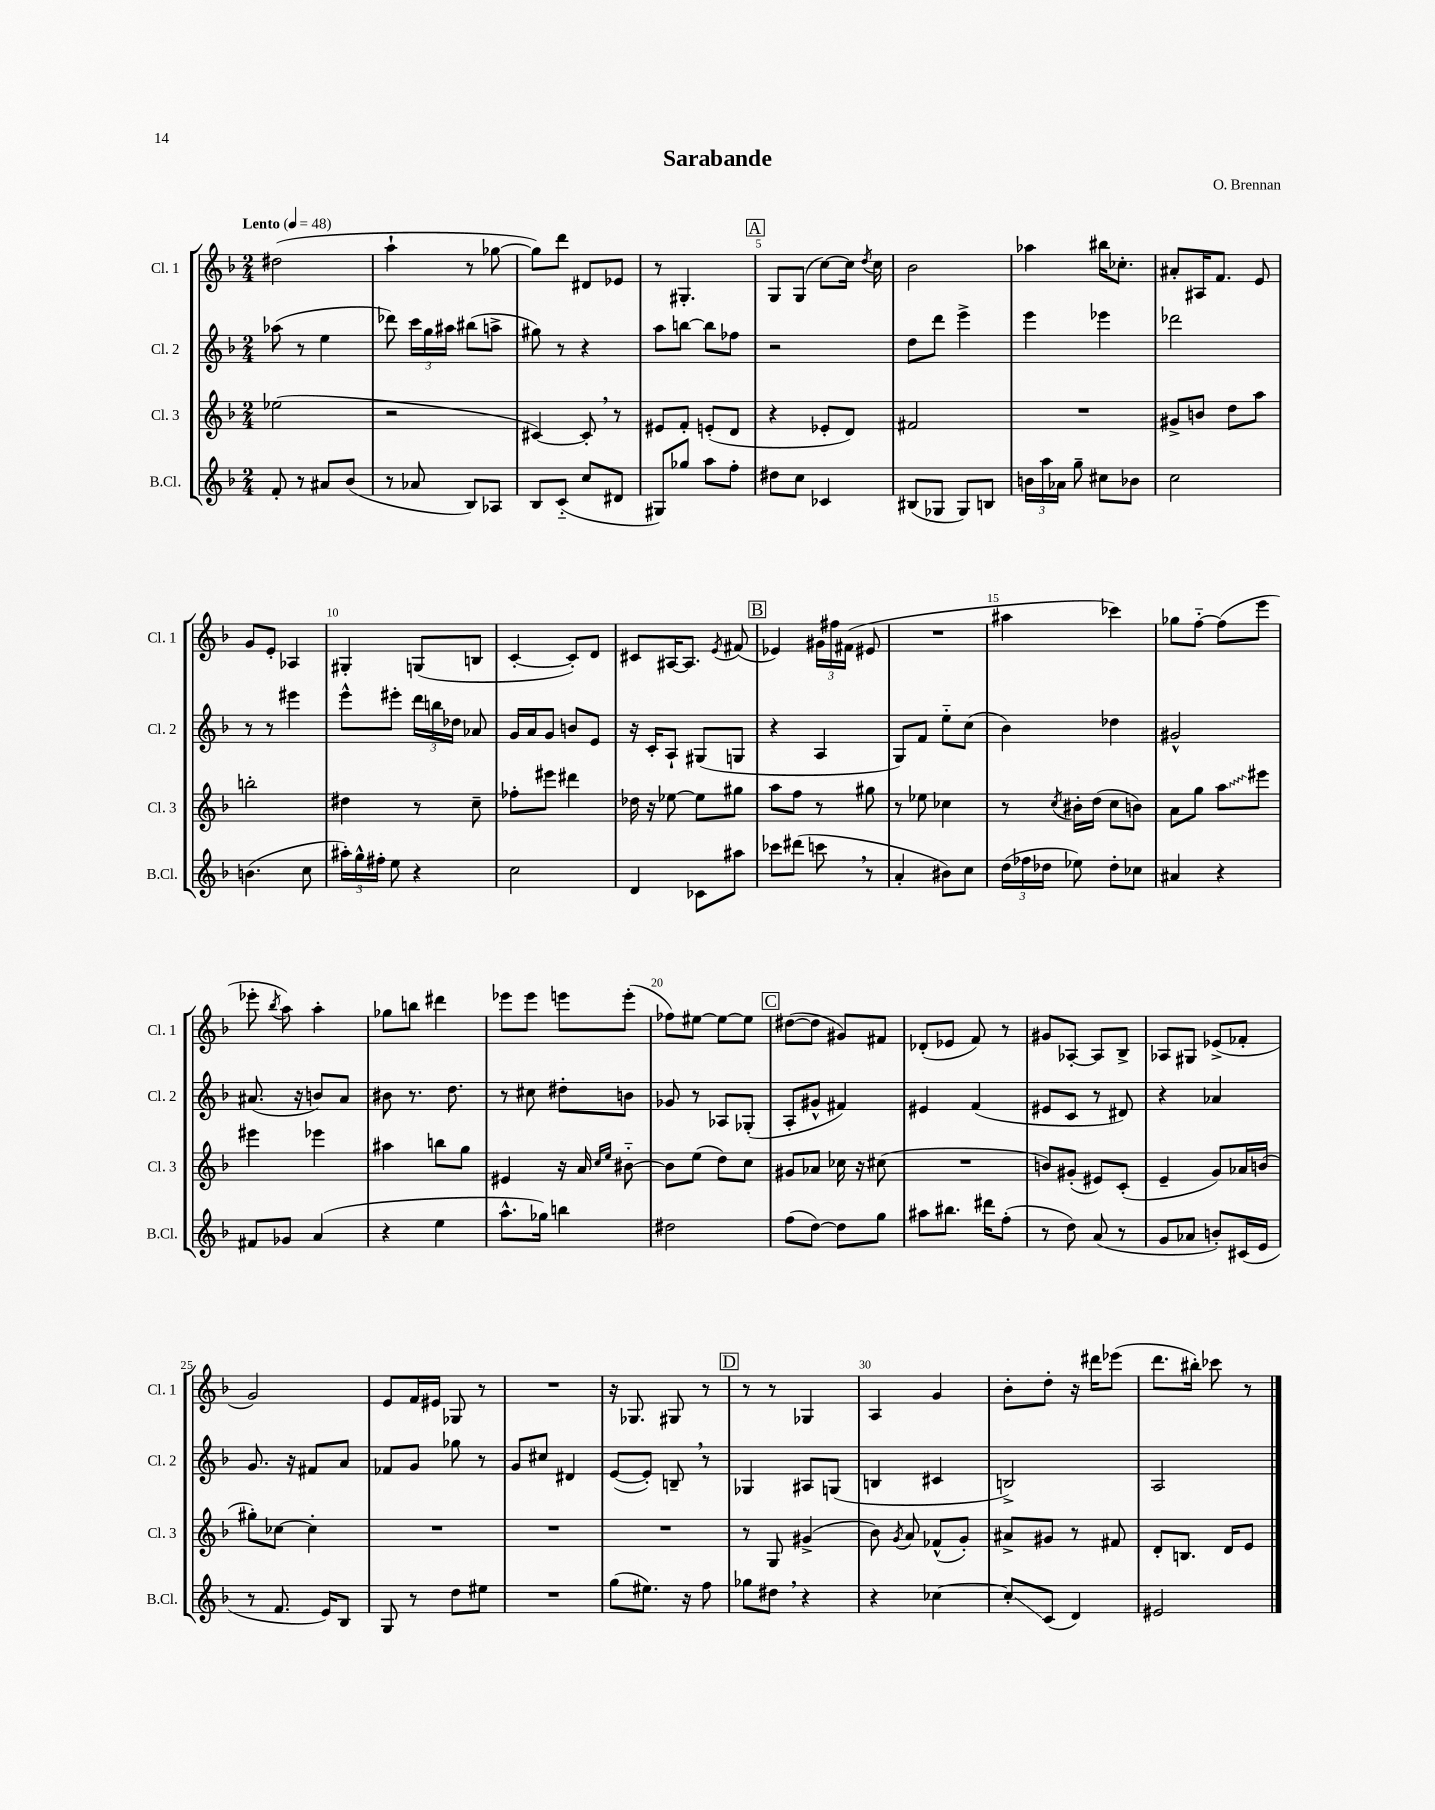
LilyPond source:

\header { title = "Sarabande" composer = "O. Brennan" }
<<
\new StaffGroup <<
\new Staff = "s0" \with { instrumentName = "Cl. 1" shortInstrumentName = "Cl. 1" } {
    \clef treble \key f \major \numericTimeSignature \time 2/4 \tempo "Lento" 4 = 48
    \autoBeamOff dis''2( |
    a''4-! r8 ges''8~ |
    ges''8[) d'''8] dis'8[ ees'8] |
    r8 gis4.-. |
    \mark \markup { \box "A" } g8[ g8]( c''8[~) c''16] \acciaccatura { d''8 } c''16 |
    bes'2 |
    aes''4 bis''16[ ces''8.]-. |
    ais'8[-. ais16 f'8.] e'8 |
    g'8[ e'8]-. aes4 |
    gis4-. g8[( b8] |
    c'4~-. c'8[-.) d'8] |
    cis'8[ ais16~ ais8.] \acciaccatura { e'8 } fis'8( |
    \mark \markup { \box "B" } ees'4) \tuplet 3/2 { gis'16[ fis''16 fis'16]( } eis'8 |
    R2 |
    ais''4 ces'''4) |
    ges''8[ f''8]~-_ f''8[( e'''8] |
    ees'''8-. \acciaccatura { bes''8 } a''8) a''4-. |
    ges''8[ b''8] dis'''4 |
    ees'''8[ ees'''8] e'''8[ e'''8]-.( |
    fes''8[) eis''8]~ eis''8[~ eis''8] |
    \mark \markup { \box "C" } dis''8[~( dis''8] gis'8[) fis'8] |
    des'8[-.( ees'8] f'8) r8 |
    gis'8[ aes8]~-. aes8[ bes8]-> |
    aes8[ gis8] ees'8[->( fes'8]-. |
    g'2) |
    e'8[ f'16 eis'16] ges8 r8 |
    R2 |
    r16 ges8. gis8 r8 |
    \mark \markup { \box "D" } r8 r8 ges4 |
    a4 g'4 |
    bes'8[-. d''8]-. r16 dis'''16[ ees'''8]( |
    d'''8.[ bis''16]-.) ces'''8 r8 \bar "|." |
}
\new Staff = "s1" \with { instrumentName = "Cl. 2" shortInstrumentName = "Cl. 2" } {
    \clef treble \key f \major \numericTimeSignature \time 2/4
    \autoBeamOff aes''8( r8 e''4 |
    des'''8) \tuplet 3/2 { c'''16[ g''16 ais''16] } bis''8[( a''8]-> |
    gis''8) r8 r4 |
    a''8[ b''8]~ b''8[ fes''8] |
    \mark \markup { \box "A" } r2 |
    d''8[ d'''8] e'''4-> |
    e'''4 ees'''4 |
    des'''2 |
    r8 r8 eis'''4 |
    e'''8[-^ eis'''8]-. \tuplet 3/2 { d'''16[ b''16 des''16] } aes'8 |
    g'16[ a'16 g'8] b'8[ e'8] |
    r16 c'16[-. a8]-! gis8[( g8] |
    \mark \markup { \box "B" } r4 a4 |
    g8[) f'8] e''8[-_ c''8]( |
    bes'4) des''4 |
    gis'2-^ |
    ais'8.( r16 b'8[) ais'8] |
    bis'8 r8. d''8. |
    r8 cis''8 dis''8[-. b'8] |
    ges'8 r8 aes8[ ges8]-.( |
    \mark \markup { \box "C" } a8[-. gis'8]-^ fis'4) |
    eis'4 f'4( |
    eis'8[ c'8] r8 dis'8) |
    r4 aes'4 |
    g'8. r16 fis'8[ a'8] |
    fes'8[ g'8] ges''8 r8 |
    g'8[ cis''8] dis'4 |
    e'8[~( e'8]-.) b8-- \breathe r8 |
    \mark \markup { \box "D" } ges4 ais8[ g8]( |
    b4 cis'4 |
    b2->) |
    a2 \bar "|." |
}
\new Staff = "s2" \with { instrumentName = "Cl. 3" shortInstrumentName = "Cl. 3" } {
    \clef treble \key f \major \numericTimeSignature \time 2/4
    \autoBeamOff ees''2( |
    r2 |
    cis'4~) cis'8-. \breathe r8 |
    eis'8[ f'8]-. e'8[-.( d'8] |
    \mark \markup { \box "A" } r4 ees'8[-. d'8]) |
    fis'2 |
    R2 |
    gis'8[-> b'8] d''8[ a''8] |
    b''2-. |
    dis''4 r8 c''8-- |
    fes''8[-. eis'''8] dis'''4 |
    des''16 r16 ees''8~ ees''8[ gis''8] |
    \mark \markup { \box "B" } a''8[ f''8] r8 gis''8 |
    r8 ees''8 ces''4 |
    r8 \acciaccatura { c''8 } bis'16[-. d''16]( c''8[ b'8]) |
    a'8[ g''8] \once \override Glissando.style = #'zigzag a''8[\glissando eis'''8] |
    eis'''4 ees'''4 |
    ais''4 b''8[ g''8] |
    eis'4 r16 a'16 \grace { c''16[ e''16] } bis'8~-_ |
    bis'8[ e''8]( d''8[) c''8] |
    \mark \markup { \box "C" } gis'8[ aes'8] ces''16 r16 cis''8( |
    R2 |
    b'8[) gis'8]-.( eis'8[) c'8]-.( |
    e'4-- g'8[) aes'16 b'16]( |
    gis''8[-.) ces''8]~ ces''4-. |
    R2 |
    R2 |
    R2 |
    \mark \markup { \box "D" } r8 g8 gis'4->( |
    bes'8) \acciaccatura { g'8 } a'8 fes'8[-^( g'8]-.) |
    ais'8[-> gis'8] r8 fis'8 |
    d'8[-. b8.] d'16[ e'8] \bar "|." |
}
\new Staff = "s3" \with { instrumentName = "B.Cl." shortInstrumentName = "B.Cl." } {
    \clef treble \key f \major \numericTimeSignature \time 2/4
    \autoBeamOff f'8-. r8 ais'8[ bes'8]( |
    r8 aes'8 bes8[) aes8] |
    bes8[ c'8]-_( c''8[ dis'8] |
    gis8[) ges''8] a''8[ f''8]-. |
    \mark \markup { \box "A" } dis''8[ c''8] ces'4 |
    bis8[( ges8] ges8[) b8] |
    \tuplet 3/2 { b'16[ a''16 aes'16] } g''8-- cis''8[ bes'8] |
    c''2 |
    b'4.( c''8 |
    \tuplet 3/2 { ais''16[-.) g''16-^ fis''16]-. } e''8 r4 |
    c''2 |
    d'4 ces'8[ ais''8] |
    \mark \markup { \box "B" } ces'''8[ dis'''8]( c'''8 \breathe r8 |
    a'4-. bis'8[) c''8] |
    \tuplet 3/2 { d''16[( fes''16 des''16] } ees''8) des''8[-. ces''8] |
    ais'4 r4 |
    fis'8[ ges'8] a'4( |
    r4 e''4 |
    a''8.[-^ ges''16]) b''4 |
    dis''2 |
    \mark \markup { \box "C" } f''8[( d''8]~) d''8[ g''8] |
    ais''8[ bis''8.] dis'''16[ f''8]-.( |
    r8 d''8) a'8( r8 |
    g'8[ aes'8] b'8[-.) cis'16( e'16] |
    r8 f'8. e'16[) bes8] |
    g8 r8 d''8[ eis''8] |
    R2 |
    g''8[( eis''8.]) r16 f''8 |
    \mark \markup { \box "D" } ges''8[ dis''8] \breathe r4 |
    r4 ces''4~ |
    ces''8[-.\glissando c'8]( d'4) |
    eis'2 \bar "|." |
}
>>
>>
\layout { \context { \Score \override BarNumber.break-visibility = ##(#f #t #t) barNumberVisibility = #(every-nth-bar-number-visible 5) } }
